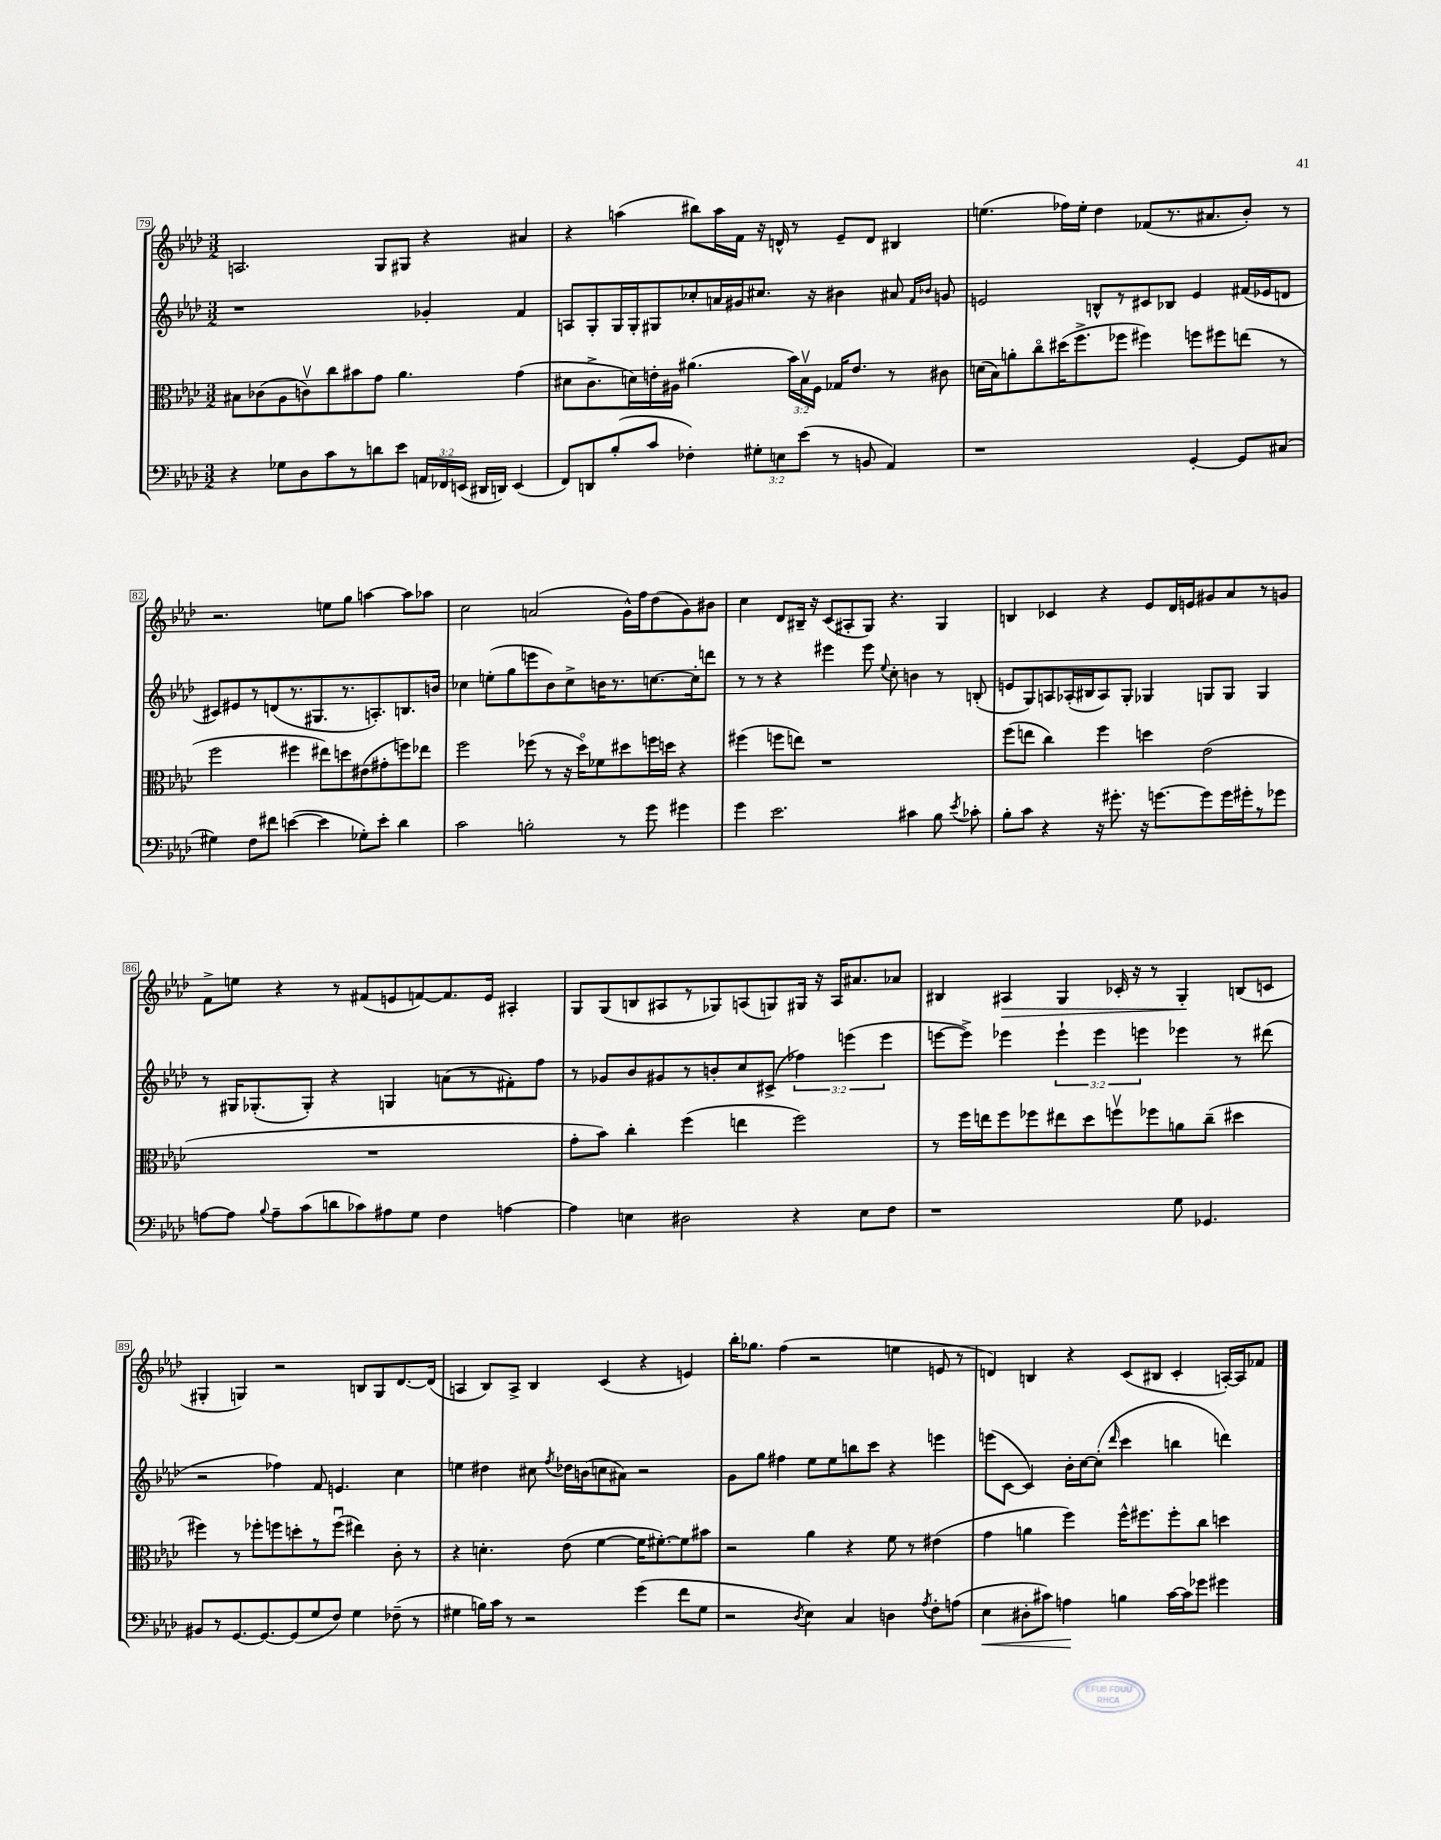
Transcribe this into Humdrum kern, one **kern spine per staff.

**kern	**dynam	**kern	**kern	**kern	**dynam
*part4	*part4	*part3	*part2	*part1	*part1
*staff4	*staff4	*staff3	*staff2	*staff1	*staff1
*clefF4	*	*clefC3	*clefG2	*clefG2	*
*k[b-e-a-d-]	*	*k[b-e-a-d-]	*k[b-e-a-d-]	*k[b-e-a-d-]	*
*M3/2	*	*M3/2	*M3/2	*M3/2	*
=79	=79	=79	=79	=79	=79
4r	.	8B#X\L	1r	2.An/	.
.	.	(8c-X\	.	.	.
8G-X\L	.	8A-\	.	.	.
8D-\	.	8cnv\)	.	.	.
8c\	.	8cc\	.	.	.
8r	.	8b#X\	.	.	.
8dn\	.	8g\J	.	8G/L	.
8e-\J	.	4.a-\	.	8G#X/J	.
24AAn/LL	.	.	4g-X'/	4r	.
24FF-X/	.	.	.	.	.
(24EEn/JJ	.	.	.	.	.
16DD#X/LL	.	.	.	.	.
16DDn/JJ)	.	.	.	.	.
(4EE/	.	(4g\	4f/	4a#X/	.
=80	=80	=80	=80	=80	=80
8FF/L)	.	8d#X\L	8An/L	4r	.
8DDn/	.	8.c^\	8G'/	.	.
(8B-'/	.	.	16G/L	(4aan\	.
.	.	16dn\L)	16G'/J	.	.
8c/J	.	16en'\	8G#X/	.	.
.	.	16A#X\JJ	.	.	.
4F-X'\)	.	(4.a#X\	8cc-X'/	8bb#X\L)	.
.	.	.	16an/L	16aa\L	.
.	.	.	16g#X/J	16f\JJ	.
12G#X'\L	.	.	8.cc#X/J	16r	.
.	.	.	.	16dn^^/	.
12En\	.	.	.	.	.
.	.	24b-\LL)	.	8r	.
(12e-\J	.	24B-v\	.	.	.
.	.	.	16r	.	.
.	.	24F\JJ	.	.	.
8r	.	16G-X/KL	4b#X\	8e-~/L	.
.	.	8.e/J	.	.	.
8BBn/	.	.	.	8d/J	.
4AA-/)	.	8r	8a#X/	4B#X/	.
.	.	.	16qqf/LL	.	.
.	.	.	16qqb-X/JJ	.	.
.	.	8c#X\	8gn/	.	.
=81	=81	=81	=81	=81	=81
1r	.	(16dn\LL	2en/	(4.een\	.
.	.	16B-\J)	.	.	.
.	.	8an'\	.	.	.
.	.	8cc\	.	.	.
.	.	(16dd#X\K	.	16ff-X\LL)	.
.	.	8.ff^\	.	16ee'\JJ	.
.	.	.	8Bn^^/L	4dd-\	.
.	.	8ff-X\J	8r	.	.
.	.	4ff#X\)	8c#X/	(8f-X/L	.
.	.	.	8B-X/J	8.r	.
[4GG'/	.	8ffn\L	4e/	.	.
.	.	.	.	8.a#X/	.
.	.	8ff#X\	.	.	.
8GG/L]	.	(8een\J	(16f#X/LL	8b-'/J)	.
.	.	.	16e-X/J	.	.
(8C#X/J	.	8r	8dn/J	8r	.
!!LO:LB:g=z
=82	=82	=82	=82	=82	=82
4G#X\)	.	2ff\	8c#X/L)	2.r	.
.	.	.	8e#X/	.	.
8F\L	.	.	8r	.	.
8f#X\J	.	.	(8dn/	.	.
([4en\	.	4ff#X\	8.r	.	.
.	.	.	8.G#X/	.	.
4e\]	.	8ee#X\L)	.	8een\L	.
.	.	8ddn\	8.r	8gg\J	.
8G-X'\L)	.	(8e#X\	.	[4aan\	.
.	.	.	8.An'/)	.	.
8e'\J	.	8g#X'\	.	.	.
4d-\	.	8ffn\)	8.Bn/	8aa\L]	.
.	.	8ee-X\J	.	8aa-X\J	.
.	.	.	16bn/Jk	.	.
=83	=83	=83	=83	=83	=83
2c\	.	2ff\	4cc-X\	2cc\	.
.	.	.	(8een'\L	.	.
.	.	.	8gg\	.	.
2Bn'\	.	(8ff-X\	8eeen\	(2an/	.
.	.	8r	8b-\)	.	.
.	.	16r	8cc-^\	.	.
.	.	16dd-\KL)	.	.	.
.	.	8f-X\	16bn\K	.	.
.	.	.	8.r	.	.
8r	.	8dd#X\	.	16g^^\LL)	.
.	.	.	.	16ff\J	.
8g\	.	16ffn\L	[8.ccn\	(8dd-\	.
.	.	16ddn\JJ	.	.	.
4g#X\	.	4r	.	8g\)	.
.	.	.	16cc'\k]	.	.
.	.	.	8dddn\J	8b#X\J	.
=84	=84	=84	=84	=84	=84
4g\	.	(4ff#X\	8r	4cc\	.
.	.	.	8r	.	.
2.e-\	.	8ffn\L	4r	8d-/L	.
.	.	8een\J)	.	16B#X~/Jk	.
.	.	.	.	16r	.
.	.	1r	4eee#X\	(8c/L	.
.	.	.	.	8A#X'/	.
.	.	.	8eee#\	8G/J)	.
.	.	.	8qqee-/	.	.
.	.	.	8cc'\	4.r	.
4c#X\	.	.	4bn\	.	.
8B-\	.	.	8r	4G/	.
8qe-/	.	.	.	.	.
8c-X'\	.	.	(8Bn'/	.	.
=85	=85	=85	=85	=85	=85
8B-'\L	.	(8ff\L	8en/L	4Bn/	.
8c\J	.	8een\J	8G/)	.	.
4r	.	4cc\)	8An/	4c-X/	.
.	.	.	(16A-X'/L	.	.
.	.	.	16B#X/J	.	.
16r	.	4ff\	8A-/)	4r	.
8.g#X'\	.	.	.	.	.
.	.	.	8G'/J	.	.
16r	.	4ddn\	4G-X/	8e-/L	.
[8.gn\L	.	.	.	.	.
.	.	.	.	16d-/L	.
.	.	.	.	16en/J	.
8g\]	.	(2e-\	8Gn/L	8g#X/	.
16g\L	.	.	8G/J	8a-/	.
16g#X'\J	.	.	.	.	.
8r	.	.	4G/	8r	.
8g-X\J	.	.	.	8gn/J	.
!!LO:LB:g=z
=86	=86	=86	=86	=86	=86
[8An\L	.	1.r	8r	8f^\L	.
8A\J]	.	.	16G#X/KL	8een\J	.
.	.	.	(8.G-X'/	.	.
8qqB-/	.	.	.	.	.
8A~\L	.	.	.	4r	.
(8c\	.	.	8G-'/J)	.	.
8dn\	.	.	4r	8r	.
8c-X\)	.	.	.	(8f#X/L	.
8A#X\	.	.	4Gn/	8en/	.
8G\J	.	.	.	[8fn/)	.
4F\	.	.	(8an\L	8.f/]	.
.	.	.	8r	.	.
.	.	.	.	16e/Jk	.
[4An\	.	.	8f#X'\)	4A#X'/	.
.	.	.	8ff\J	.	.
=87	=87	=87	=87	=87	=87
4A\]	.	8g'\L	8r	8G/L	.
.	.	8b-\J)	8g-X/L	(8G/	.
4En\	.	4cc'\	8b-/	8Bn/	.
.	.	.	8g#X/	8A#X/	.
2D#X\	.	(4ff\	8r	8r	.
.	.	.	8bn'/	8G-X/)	.
.	.	4een\	8cc/	(8An/	.
.	.	.	(8c#X^/J	8Gn/)	.
4r	.	2ff\)	6ff-X\)	16G#X/Jk	.
.	.	.	.	16r	.
.	.	.	.	16A/KL	.
.	.	.	(6eeen\	.	.
.	.	.	.	8.a#X/	.
8E\L	.	.	.	.	.
.	.	.	6eee\	.	.
8F\J	.	.	.	8a-X/J	.
=88	=88	=88	=88	=88	=88
1r	.	8r	[8eeen\L	4B#X/	.
.	.	16ff\LL	8eee^\J])	.	.
.	.	16een\J	.	.	.
!	!	!	!	!	!LO:HP:b
.	.	8ff\	4eee-X\	4A#X/	>
.	.	8ff-X\	.	.	.
.	.	8ee#X\	6eee-`\	4G/	.
.	.	8dd-\	.	.	.
.	.	.	6eee-\	.	.
.	.	8ffnv\	.	16c-X'/	.
.	.	.	.	16r	.
.	.	.	6eeen\	.	.
.	.	8ff-X\	.	8r	.
8G\	.	8an\	4eee-X\	4G'/	.
4.GG-X/	.	(8cc~\J	.	.	.
.	.	4dd#X\	8r	(8Bn/L	]
.	.	.	(8ddd#X\	8cn/J	.
!!LO:LB:g=z
=89	=89	=89	=89	=89	=89
8BB#X/L	.	4ff#X\)	2r	4G#X'/	.
8r	.	.	.	.	.
[8.GG/	.	8r	.	4Gn/)	.
.	.	8ff-X'\L	.	.	.
8.GG/_	.	.	.	.	.
.	.	8ffn\	4ff-X\)	2r	.
(8GG/]	.	8ddn'\	.	.	.
8G/	.	8r	8f/	.	.
8F/J)	.	(8ffu\J	4.en/	.	.
4G\	.	4ee#X\)	.	8Bn/L	.
.	.	.	.	8G/	.
(8F-X~\	.	8c'\	4cc\	[8.d-/	.
8r	.	8r	.	.	.
.	.	.	.	(16d-/Jk]	.
=90	=90	=90	=90	=90	=90
4G#X\	.	4r	4een\	4An/	.
16Bn\LL)	.	4.dn'\	4dd#X\	8B-/L)	.
16c\JJ	.	.	.	.	.
8r	.	.	.	8A^/J	.
2r	.	.	8cc#X\	4B-/	.
.	.	.	8qff/	.	.
.	.	(8e-\	16dd-X\LL	.	.
.	.	.	(16bn\J	.	.
.	.	[4f\	8ccn\	(4c/	.
.	.	.	8a#X\J)	.	.
(4g\	.	16f\KL]	2r	4r	.
.	.	[8.f#X'\)	.	.	.
8f\L	.	8f#\]	.	4en/)	.
8G#\J	.	8b#X\J	.	.	.
=91	=91	=91	=91	=91	=91
2r	.	2r	8g\L	16bb-'\KL	.
.	.	.	.	8.gg-X\J	.
.	.	.	8gg\J	.	.
.	.	.	4ff#X\	(4ff\	.
8qD-/	.	.	.	.	.
4E-\)	.	4a-\	8ee-\L	2r	.
.	.	.	8ee-\	.	.
4C/	.	4r	8bbn\	.	.
.	.	.	8ccc\J	.	.
4Dn\	.	8f\	4r	4een\	.
.	.	8r	.	.	.
8qA-/	.	.	.	.	.
8F'\L	.	(4e#X\	4eeen\	8en/	.
(8An\J	.	.	.	8r	.
=92	=92	=92	=92	=92	=92
!	!LO:HP:b	!	!	!	!
4E-\	<	4g\	(8eeen\L	4dn/)	.
.	.	.	[8c\J	.	.
8D#X'\L	.	4an\	4c/])	4Bn/	.
8c#X\J)	.	.	.	.	.
4An\	.	4ff\)	16b-'\LL	4r	.
.	.	.	[16cc\J	.	.
.	.	.	(8cc'\J]	.	.
.	.	.	16qqddd-/	.	.
4Bn\	[	16ff^^\KL	4ccc\	(8c/L	.
.	.	8.ff#X\	.	.	.
.	.	.	.	8B#X/J	.
[16c#\LL	.	8ff#'\	4bbn\	4c'/	.
16c#\J]	.	.	.	.	.
8g-X\J	.	8cc\J	.	.	.
4g#X\	.	4ddn\	4dddn\)	[16An'/LL)	.
.	.	.	.	16A/J]	.
.	.	.	.	8f-X/J	.
==	==	==	==	==	==
*-	*-	*-	*-	*-	*-
